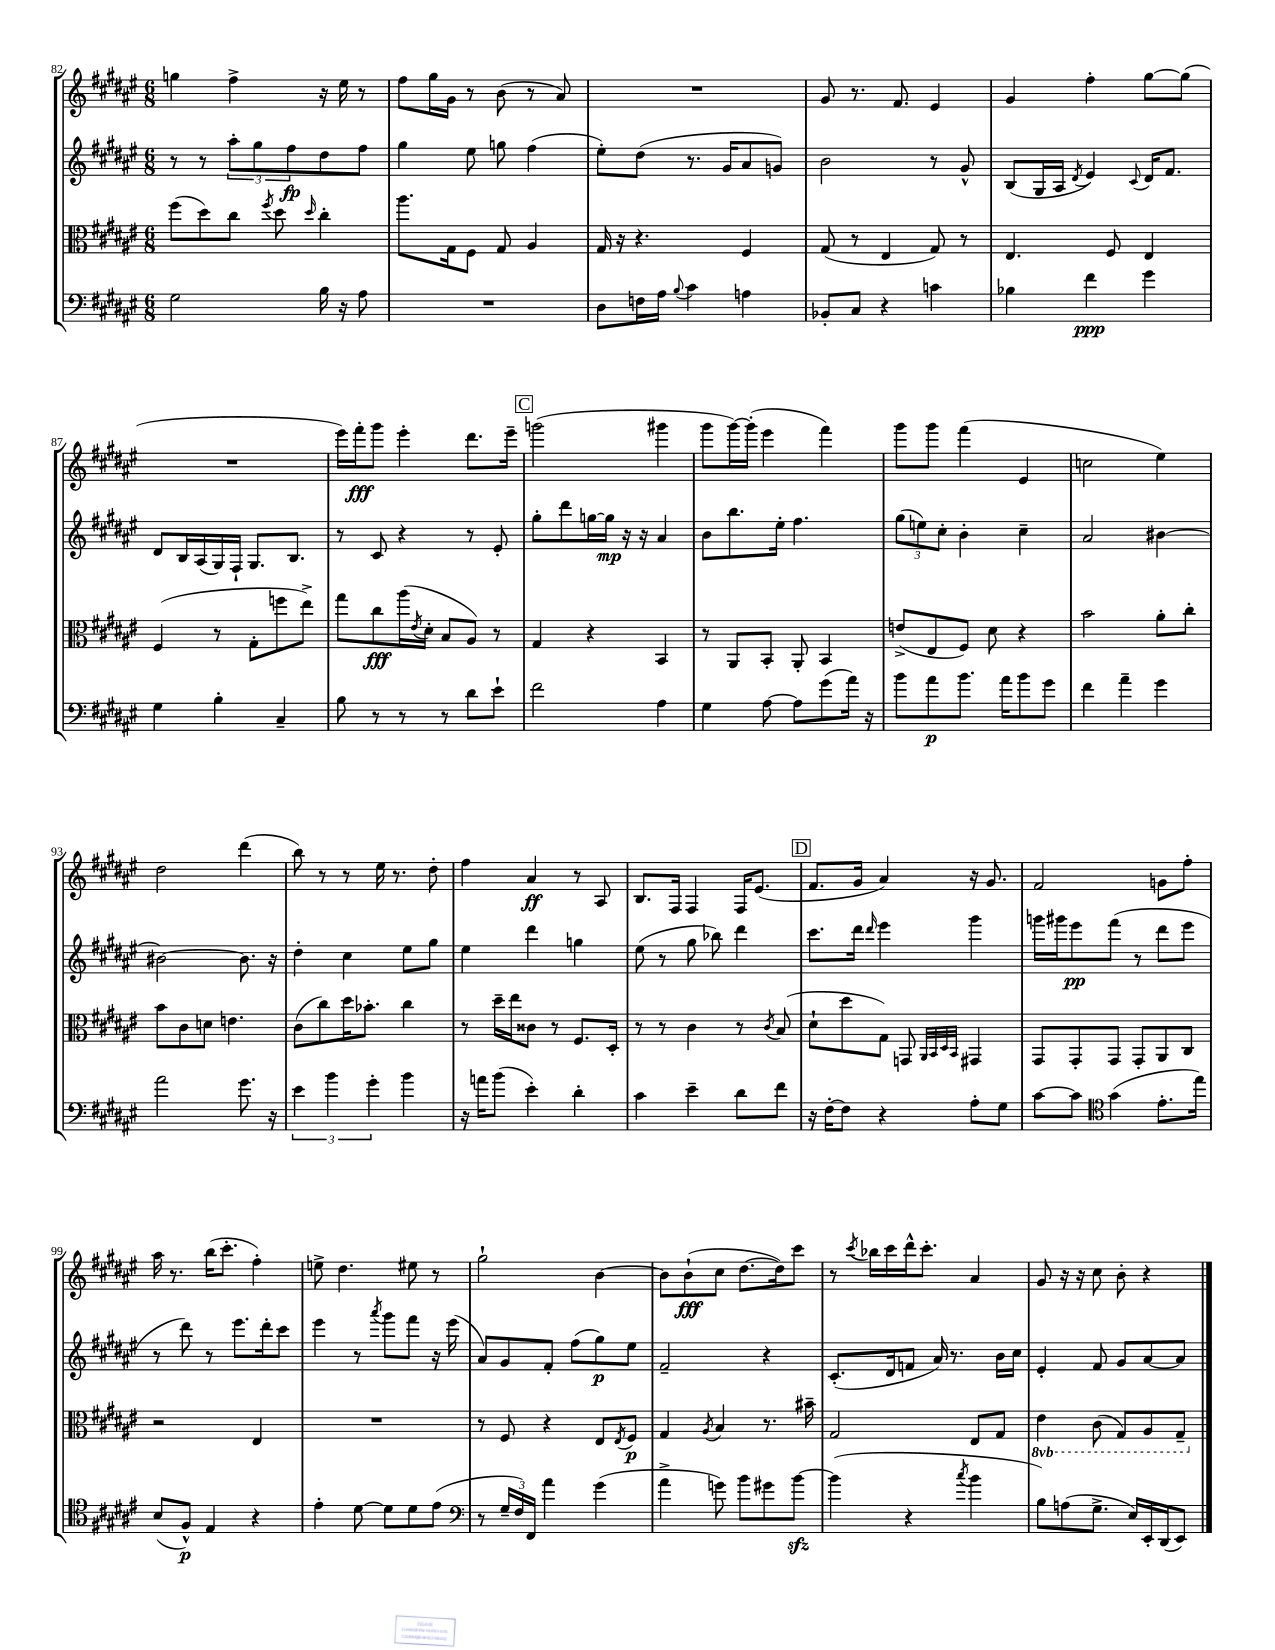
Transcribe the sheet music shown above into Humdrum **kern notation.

**kern	**kern	**kern	**kern
*staff4	*staff3	*staff2	*staff1
*clefF4	*clefC3	*clefG2	*clefG2
*k[f#c#g#d#a#e#]	*k[f#c#g#d#a#e#]	*k[f#c#g#d#a#e#]	*k[f#c#g#d#a#e#]
*M6/8	*M6/8	*M6/8	*M6/8
2G#	(8ff#	8r	4gg
.	8dd#)	8r	.
.	8cc#	12aa#'	4ff#^
.	.	12gg#	.
.	8qff#	.	.
.	8dd#	.	.
.	.	12ff#	.
.	16qqdd#	.	.
16B	4cc#'	8dd#	16r
16r	.	.	16ee#
8A#	.	8ff#	8r
=	=	=	=
2.r	8.aa#	4gg#	8ff#
.	.	.	16gg#
.	16G#	.	16g#
.	8F#	8ee#	8r
.	8G#	8gg	(8b
.	4A#	(4ff#	8r
.	.	.	8a#)
=	=	=	=
8D#	16G#	8ee#')	2.r
.	16r	.	.
16F	4.r	(8dd#	.
16A#	.	.	.
8qqB	.	.	.
4c#	.	8.r	.
.	.	16g#	.
4A	4F#	8a#	.
.	.	8g)	.
=	=	=	=
8BB-'	(8G#	2b	8g#
8C#	8r	.	8.r
4r	4E#	.	.
.	.	.	8.f#
4c	8G#)	8r	4e#
.	8r	8g#^^	.
=	=	=	=
4B-	4.E#	(8B	4g#
.	.	16G#	.
.	.	16A#	.
.	.	8qd#	.
4f#	.	4e#)	4ff#'
.	8F#	.	.
.	.	8qqc#	.
4g#	4E#	16d#	[8gg#
.	.	8.f#	.
.	.	.	(8gg#]
=	=	=	=
4G#	(4F#	8d#	2.r
.	.	16B	.
.	.	(16A#	.
4B'	8r	16G#)	.
.	.	16F#`	.
.	8G#'	8.G#	.
4C#~	8ff	.	.
.	.	8.B	.
.	8ee#^)	.	.
=	=	=	=
8B	8gg#	8r	16eee#)
.	.	.	16fff#'
8r	8cc#	8c#	8ggg#
8r	(16aa#	4r	4eee#'
.	8qe#	.	.
.	16d#'	.	.
8r	8B	.	.
8d#	8A#)	8r	8.ddd#
8e#`	8r	8e#'	.
.	.	.	16eee#~
=	=	=	=
2f#	4G#	8gg#'	(2ggg
.	.	8ddd#	.
.	4r	[16gg	.
.	.	16gg]	.
.	.	16r	.
.	.	16r	.
4A#	4BB	4a#	4ggg#
=	=	=	=
4G#	8r	8b	8ggg#
.	8AA#	8.bb	[16ggg#)
.	.	.	(16ggg#']
[8A#	8BB'	.	4eee#
.	.	16ee#'	.
8A#]	8AA#'	4.ff#	.
(8g#	4BB	.	4fff#)
16a#)	.	.	.
16r	.	.	.
=	=	=	=
8b	(8e^	(12gg#	8ggg#
.	.	12ee)	.
8a#	8E#	.	8ggg#
.	.	12cc#'	.
8.b	8F#)	4b'	(4fff#
.	8d#	.	.
16a#	.	.	.
8b	4r	4cc#~	4e#
8g#	.	.	.
=	=	=	=
4f#	2b	2a#	2cc
4a#~	.	.	.
4g#	8a#'	[4b#	4ee#)
.	8cc#'	.	.
=	=	=	=
2a#	8b	2b#_	2dd#
.	8c#	.	.
.	8d	.	.
.	4.e	.	.
8.g#	.	8.b#]	(4ddd#
16r	.	16r	.
=	=	=	=
6e#	(8c#	4dd#'	8bb)
.	8cc#)	.	8r
6b	.	.	.
.	16dd#	4cc#	8r
.	8.b-'	.	.
6g#'	.	.	.
.	.	.	16ee#
.	.	.	8.r
4b	4cc#	8ee#	.
.	.	8gg#	8dd#'
=	=	=	=
16r	8r	4ee#	4ff#
16a	.	.	.
(8b	16dd#~	.	.
.	16ee#	.	.
4e#')	8c##	4ddd#	4a#
.	8r	.	.
4d#'	8.F#	4gg	8r
.	.	.	8A#
.	16D#'	.	.
=	=	=	=
4c#	8r	(8ee#	8.B
.	8r	8r	.
.	.	.	16F#
4e#~	4c#	8gg#	4F#
.	.	8bb-)	.
8d#	8r	4ddd#	16F#
.	.	.	(8.e#
.	8qc#	.	.
8f#	(8B	.	.
=	=	=	=
16r	8d#`	8.ccc#	8.f#
[16F#'	.	.	.
8F#]	8dd#	.	.
.	.	16ddd#	16g#
.	.	16qqddd#	.
4r	8G#)	4eee#	4a#)
.	8GG	.	.
.	32qqAA#	.	.
.	32qqBB	.	.
.	32qqD#	.	.
.	32qqBB	.	.
8A#'	4GG#	4ggg#	16r
.	.	.	8.g#
8G#	.	.	.
=	=	=	=
[8c#	8GG#	16ggg	2f#
.	.	16ggg#	.
8c#]	8GG#'	8eee#	.
*clefC4	*	*	*
(4g#	8GG#	(8fff#	.
.	8GG#'	8r	.
8.e#'	8AA#	8ddd#	8g
.	8C#	8eee#	8ff#'
16ee#)	.	.	.
=	=	=	=
(8B	2r	8r	16aa#
.	.	.	8.r
8F#^^)	.	8ddd#)	.
4E#	.	8r	(16bb
.	.	.	8.ccc#'
.	.	8.eee#	.
4r	4E#	.	4ff#')
.	.	16ddd#'	.
.	.	8ccc#	.
=	=	=	=
4e#'	2.r	4eee#	8ee^
.	.	.	4.dd#
[8d#	.	8r	.
.	.	8qaaa#	.
8d#]	.	8ggg#	.
8d#	.	8fff#	8ee#
(8e#	.	16r	8r
.	.	(16eee#	.
=	=	=	=
*clefF4	*	*	*
8r	8r	8a#)	2gg#`
24G#~	8F#	8g#	.
24F#)	.	.	.
24FF#	.	.	.
4a#	4r	8f#'	.
.	.	(8ff#	.
(4g#	8E#	8gg#)	[4b
.	8qE#	.	.
.	8F#	8ee#	.
=	=	=	=
4a#^	4G#	2f#~	8b]
.	.	.	(8b`
.	8qA#	.	.
8g)	4B	.	8cc#
8b	.	.	[8.dd#
8g#	8.r	4r	.
.	.	.	16dd#])
[8b	.	.	8ccc#
.	16b#~	.	.
=	=	=	=
(4b]	2G#	(8.c#'	8r
.	.	.	8qccc#
.	.	.	16bb-
.	.	16d#	16ccc#
4r	.	8f	16ddd#^^
.	.	.	8.ccc#'
.	.	16a#)	.
.	.	8.r	.
8qcc#	.	.	.
4b	8E#	.	4a#
.	8G#	16b	.
.	.	16cc#	.
=	=	=	=
8B)	4E#	4e#'	8g#
(8A	.	.	16r
.	.	.	16r
8.G#^	(8C#	8f#	8cc#
.	8GG#)	8g#	8b'
16E#)	.	.	.
16EE#'	8AA#	[8a#	4r
(16DD#	.	.	.
8EE#)	8GG#~	8a#]	.
==	==	==	==
*-	*-	*-	*-
